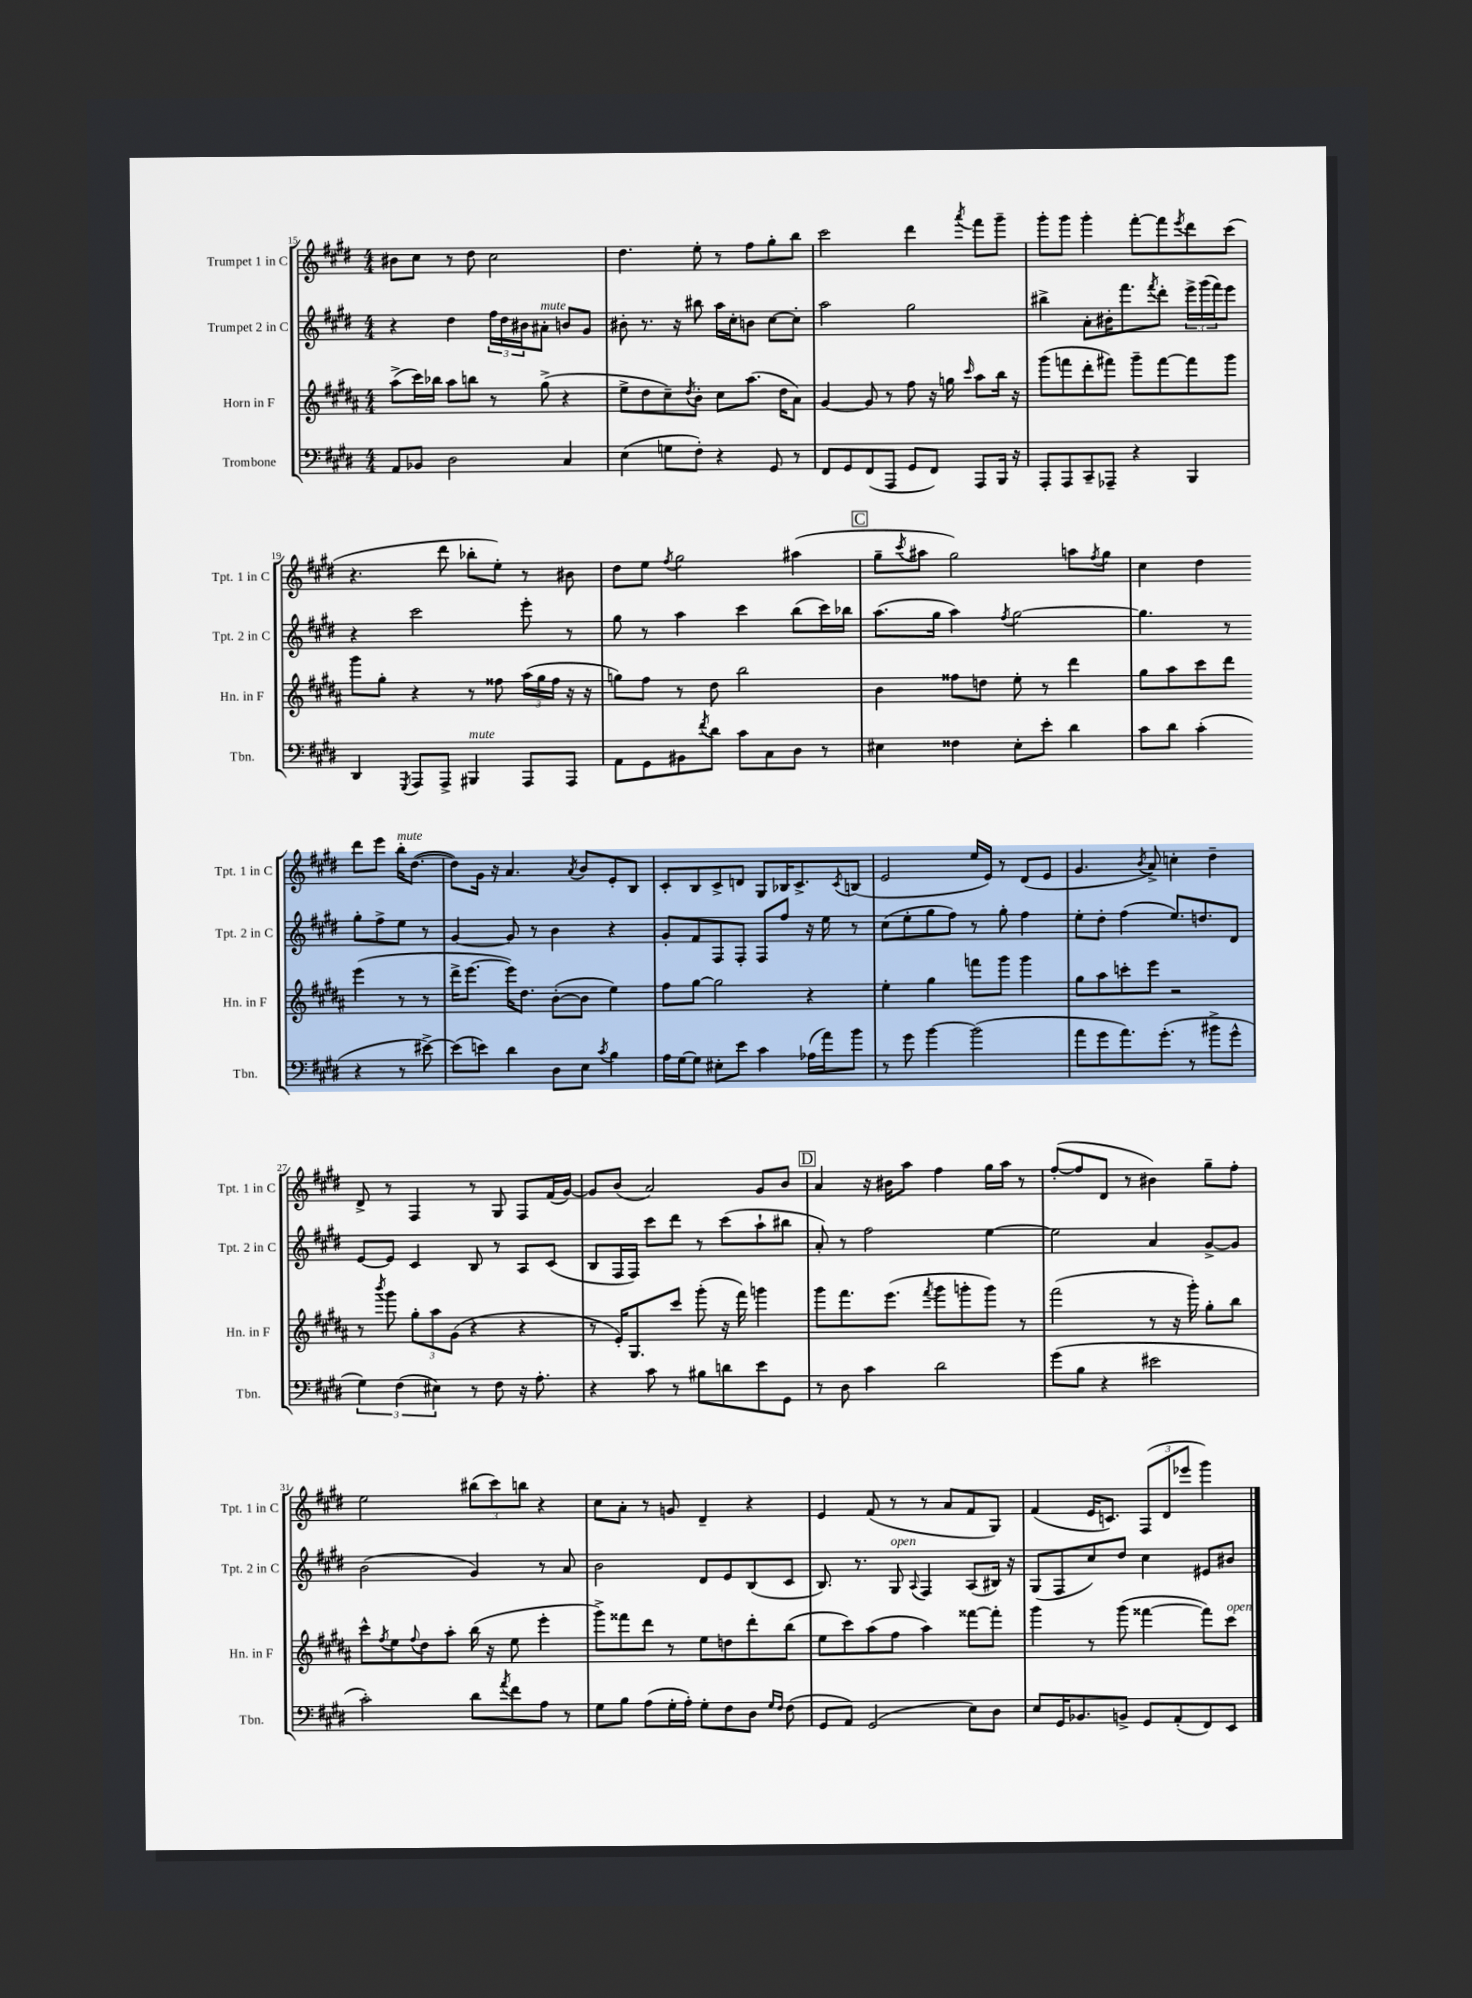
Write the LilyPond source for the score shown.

<<
\new StaffGroup <<
\new Staff = "s0" \with { instrumentName = "Trumpet 1 in C" shortInstrumentName = "Tpt. 1 in C" } {
    \clef treble \key e \major \numericTimeSignature \time 4/4
    bis'8 cis''8 r8 dis''8 cis''2 |
    dis''4. e''8-. r8 fis''8 gis''8-. b''8 |
    cis'''2 dis'''4 \acciaccatura { a'''8 } fis'''8 gis'''8-- |
    gis'''8-. gis'''8 gis'''4-. fis'''8~-. fis'''8 \acciaccatura { e'''8 } dis'''8 cis'''8( |
    r4. dis'''8 bes''8-. e''8-.) r8 bis'8 |
    dis''8 e''8 \acciaccatura { fis''8 } gis''2 ais''4( |
    \mark \markup { \box "C" } gis''8-- \acciaccatura { cis'''8 } ais''8 gis''2) a''8 \acciaccatura { fis''8 } gis''8 |
    cis''4 dis''4 dis'''8 e'''8 b''16-.^\markup { \italic "mute" } dis''8.~( |
    dis''8) gis'16 r16 a'4. \acciaccatura { a'8 } b'8 e'8-. b8 |
    cis'8-. b8 cis'8-> d'8 gis8 bes16 cis'8.-> \acciaccatura { cis'8 } b8( |
    e'2 e''16 e'16) r8 dis'8( e'8 |
    gis'4. \acciaccatura { b'8 } a'8->) c''4-. dis''4-- |
    dis'8-> r8 fis4 r8 gis8 fis8 fis'16( gis'16~) |
    gis'8 b'8( a'2) gis'8 b'8 |
    \mark \markup { \box "D" } a'4 r16 bis'16 a''8 fis''4 gis''16 a''16 r8 |
    fis''8~-.( fis''8 dis'8 r8 bis'4) gis''8-- fis''8-. |
    e''2 \tuplet 3/2 { bis''8( cis'''8) b''8 } r4 |
    cis''8 a'8-. r8 g'8 dis'4-- r4 |
    e'4 fis'8( r8 r8 a'8 fis'8 gis8) |
    fis'4( e'16 c'8.) \tuplet 3/2 { fis8( dis'8 ees'''8 } gis'''4) \bar "|." |
}
\new Staff = "s1" \with { instrumentName = "Trumpet 2 in C" shortInstrumentName = "Tpt. 2 in C" } {
    \clef treble \key e \major \numericTimeSignature \time 4/4
    r4 dis''4 \tuplet 3/2 { fis''16 dis''16 bis'16 } ais'8-.^\markup { \italic "mute" } b'8 gis'8 |
    bis'8-. r8. r16 bis''8 a''16 cis''16-. b'8 cis''8~ cis''8-. |
    a''2 gis''2 |
    bis''4-> a'8-. bis'16-. fis'''8. \acciaccatura { fis'''8 } dis'''8-. \tuplet 3/2 { e'''16-> gis'''16( fis'''16) } e'''8 |
    r4 cis'''2 e'''8-. r8 |
    gis''8 r8 a''4 cis'''4 b''8( cis'''16) bes''16 |
    \mark \markup { \box "C" } a''8.( gis''16 a''4) \acciaccatura { fis''8 } gis''2~ |
    gis''4. r8 gis''8-. fis''8-> e''8 r8 |
    gis'4~ gis'8 r8 b'4 r4 |
    gis'8-. fis'8 fis8 fis8-. fis8 fis''8 r16 e''16 r8 |
    cis''8( e''8-. gis''8 fis''8) r8 gis''8-. fis''4 |
    e''8-. dis''8-. fis''4( e''8.) d''8. dis'8 |
    e'8~ e'8 cis'4 b8 r8 a8 cis'8( |
    b8 fis16 fis16) cis'''8 dis'''8 r8 cis'''8( a''8-! bis''8 |
    \mark \markup { \box "D" } a'8-.) r8 fis''2 e''4~ |
    e''2 a'4 gis'8~-> gis'8 |
    b'2( gis'4) r8 a'8 |
    b'2 dis'8 e'8 b8( cis'8 |
    b8.) r8. gis8^\markup { \italic "open" } \appoggiatura { a8 } fis4 a8( bis16) r16 |
    gis8( fis8 cis''8) dis''8 cis''4 eis'8 bis'8 \bar "|." |
}
\new Staff = "s2" \with { instrumentName = "Horn in F" shortInstrumentName = "Hn. in F" } {
    \clef treble \key b \major \numericTimeSignature \time 4/4
    ais''8->( cis'''16) bes''16 ais''8 b''8 r8 gis''8->( r4 |
    e''8-> dis''8 cis''8--) \acciaccatura { dis''8 } b'8-. cis''8 ais''8.( dis''16 ais'8) |
    gis'4~ gis'8 r8 fis''8 r16 g''16 \grace { cis'''16 } ais''8 b''16 r16 |
    gis'''8( f'''8 dis'''8-. fis'''8) gis'''8-- fis'''8~ fis'''8 gis'''8 |
    gis'''8 gis''8-. r4 r8 fisis''8 \tuplet 3/2 { ais''16( gis''16 fisis''16 } r16 r16 |
    g''8) fis''8 r8 dis''8 b''2 |
    \mark \markup { \box "C" } b'4 fisis''8 d''8 e''8-. r8 dis'''4 |
    gis''8 ais''8 cis'''8 dis'''8 e'''4( r8 r8 |
    dis'''16-> e'''8.~ e'''16) dis''8. b'8~-.( b'8 e''4) |
    fis''8 gis''8~ gis''2 r4 |
    e''4-. gis''4 f'''8 gis'''8 gis'''4 |
    gis''8 ais''8 c'''8-. e'''8 r2 |
    r8 \acciaccatura { b'''8 } gis'''8 \tuplet 3/2 { gis''8-. ais''8 gis'8( } r4 r4 |
    r8 e'16-.) gis8. cis'''8 gis'''8-.( r16 fis'''16) g'''4 |
    \mark \markup { \box "D" } gis'''8 fis'''8. e'''8.( \acciaccatura { fis'''8 } gis'''8 g'''8-. g'''8) r8 |
    fis'''2( r8 r16 gis'''16-.) gis''8-. b''8 |
    cis'''8-^ \acciaccatura { fis''8 } e''8 \appoggiatura { fis''8 } dis''8 ais''8-. b''16( r16 e''8 e'''4-. |
    gis'''8->) fisis'''8 dis'''8 r8 e''8 d''8 dis'''8-. b''8( |
    e''8 cis'''8) ais''8( fis''8 ais''4) fisis'''8~ fisis'''8-. |
    gis'''4 r8 gis'''8( fisis'''4~ fisis'''8) cis'''8^\markup { \italic "open" } \bar "|." |
}
\new Staff = "s3" \with { instrumentName = "Trombone" shortInstrumentName = "Tbn." } {
    \clef bass \key e \major \numericTimeSignature \time 4/4
    a,8 bes,8 dis2 cis4 |
    e4( g8 fis8-.) r4 gis,8 r8 |
    fis,8 gis,8 fis,8( a,,8 gis,8 fis,8) a,,8 b,,16 r16 |
    a,,8-. a,,8 cis,8-- aes,,8-- r4 b,,4 |
    dis,4 \acciaccatura { gis,,8 } a,,8 a,,8-> bis,,4^\markup { \italic "mute" } a,,8 a,,8 |
    a,8 gis,8 bis,8 \acciaccatura { fis'8 } dis'8 cis'8 cis8 dis8 r8 |
    \mark \markup { \box "C" } eis4 fisis4 eis8-. e'8-. dis'4 |
    cis'8 dis'8 cis'4-.( r4 r8 eis'8~->) |
    eis'8( e'8) dis'4 dis8 e8 \acciaccatura { cis'8 } b4 |
    a16 gis16~ gis8 eis8-. e'8 cis'4 aes16( a'16) b'8 |
    r8 gis'8 b'4~ b'2( |
    a'8 gis'8 a'8.) gis'8.-.( r8 bis'8-> gis'8-^ |
    \tuplet 3/2 { gis4) fis4( eis4) } r8 fis8 r16 a8.-. |
    r4 cis'8 r8 bis8 d'8 e'8 gis,8 |
    \mark \markup { \box "D" } r8 dis8 cis'4 dis'2 |
    gis'8( b8 r4 eis'2 |
    cis'2-.) dis'8 \acciaccatura { a'8 } fis'8 a8 r8 |
    gis8 b8 a8( gis16-. a16-.) gis8-. fis8 dis8 \grace { gis16 fis16 } fis8( |
    gis,8 a,8) gis,2( e8) dis8 |
    e8 gis,16 bes,8. b,8-> gis,8 a,8-.( fis,8) e,8 \bar "|." |
}
>>
>>
\layout { \context { \Score currentBarNumber = #15 } }
